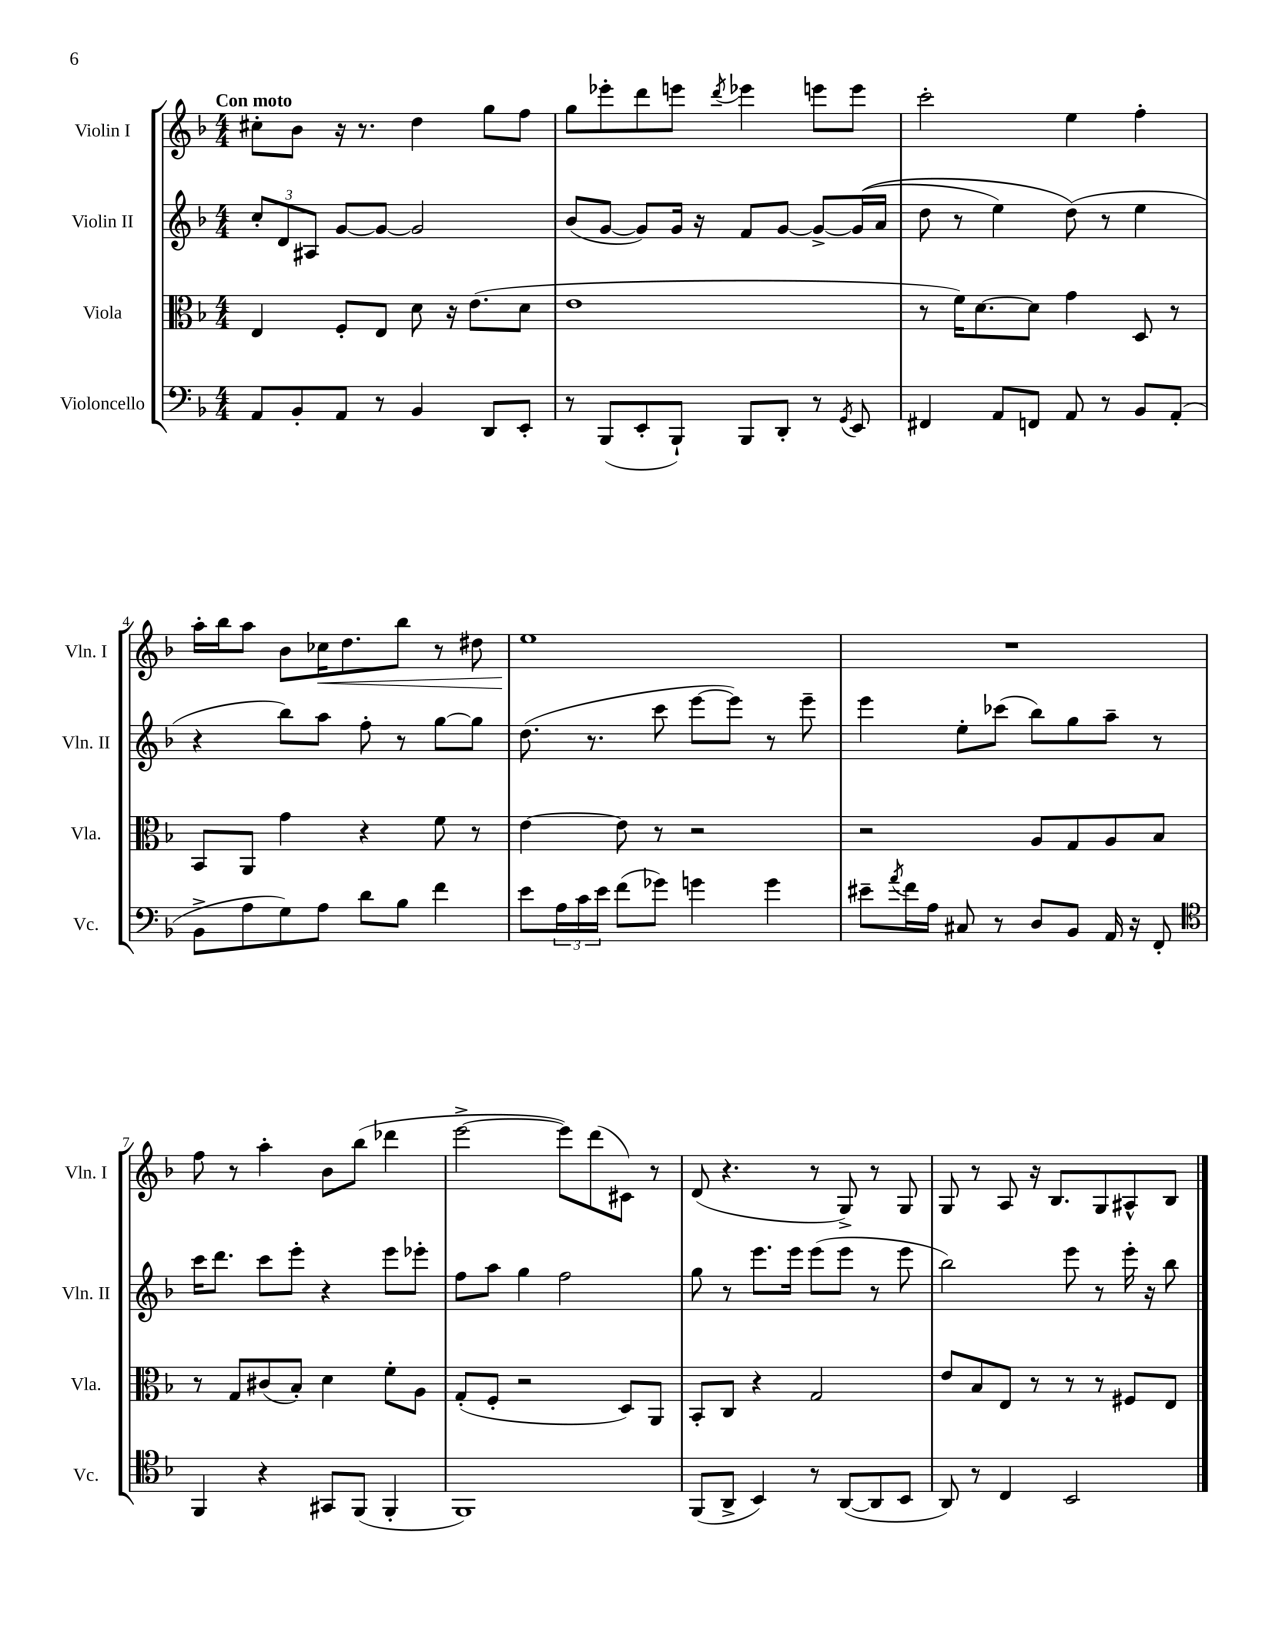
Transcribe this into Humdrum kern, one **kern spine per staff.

**kern	**kern	**kern	**kern
*staff4	*staff3	*staff2	*staff1
*clefF4	*clefC3	*clefG2	*clefG2
*k[b-]	*k[b-]	*k[b-]	*k[b-]
*M4/4	*M4/4	*M4/4	*M4/4
8AA/L	4E/	12cc'/L	8cc#'\L
.	.	12d/	.
8BB-'/	.	.	8b-\J
.	.	12A#/J	.
8AA/J	8F'/L	[8g/L	16r
.	.	.	8.r
8r	8E/J	8g/_J	.
4BB-/	8d\	2g/]	4dd\
.	16r	.	.
.	(8.e\L	.	.
8DD/L	.	.	8gg\L
8EE'/J	8d\J	.	8ff\J
=	=	=	=
8r	1e	(8b-/L	8gg\L
(8BBB-/L	.	[8g/J	8eee-'\
8EE'/	.	8g/]L)	8ddd\
8BBB-`/J)	.	16g/Jk	8eee\J
.	.	16r	.
.	.	.	8qddd/
8BBB-/L	.	8f/L	4eee-\
8DD'/J	.	[8g/J	.
8r	.	8g^/_L	8eee\L
8qGG/	.	.	.
8EE/	.	&((16g/]L	8eee\J
.	.	16a/JJ	.
=	=	=	=
4FF#/	8r	8dd\	2ccc'\
.	16f\LK)	8r	.
.	[8.d\	.	.
8AA/L	.	4ee\)	.
8FF/J	8d\]J	.	.
8AA/	4g\	(8dd\&)	4ee\
8r	.	8r	.
8BB-/L	8D/	4ee\	4ff'\
(8AA'/J	8r	.	.
=	=	=	=
8BB-^\L	8BB-/L	4r	16aa'\LL
.	.	.	16bb-\J
8A\	8AA/J	.	8aa\J
8G\)	4g\	8bb-\L)	8b-\L
8A\J	.	8aa\J	16cc-\K
.	.	.	8.dd\
8d\L	4r	8ff'\	.
8B-\J	.	8r	8bb-\J
4f\	8f\	[8gg\L	8r
.	8r	8gg\]J	8dd#\
=	=	=	=
8e\L	[4e\	(8.dd\	1ee
24A\L	.	.	.
24c\	.	.	.
.	.	8.r	.
24e\JJ	.	.	.
(8f\L	8e\]	.	.
8g-\J)	8r	8ccc\	.
4g\	2r	[8eee\L	.
.	.	8eee\]J)	.
4g\	.	8r	.
.	.	8eee~\	.
=	=	=	=
8e#~\L	2r	4eee\	1r
8qa/	.	.	.
16f\L	.	.	.
16A\JJ	.	.	.
8C#/	.	8ee'\L	.
8r	.	(8ccc-\J	.
8D/L	8A/L	8bb-\L)	.
8BB-/J	8G/	8gg\	.
16AA/	8A/	8aa~\J	.
16r	.	.	.
8FF'/	8B-/J	8r	.
=	=	=	=
*clefC4	*	*	*
4FF/	8r	16ccc\LK	8ff\
.	.	8.ddd\J	.
.	8G/L	.	8r
4r	(8c#/	8ccc\L	4aa'\
.	8B-'/J)	8eee'\J	.
8GG#/L	4d\	4r	8b-\L
(8FF/J	.	.	(8bb-\J
4FF'/	8f'\L	8eee\L	4ddd-\
.	8A\J	8eee-'\J	.
=	=	=	=
1FF)	(8G'/L	8ff\L	[2eee^\
.	8F'/J	8aa\J	.
.	2r	4gg\	.
.	.	2ff\	8eee\]L)
.	.	.	(8ddd\
.	8D/L)	.	8c#\J)
.	8AA/J	.	8r
=	=	=	=
(8FF/L	8BB-'/L	8gg\	(8d/
8AA^/J	8C/J	8r	4.r
4BB-/)	4r	8.eee\L	.
.	.	16eee\Jk	.
8r	2G/	(8eee\L	8r
([8AA/L	.	8eee\J	8G^/)
8AA/]	.	8r	8r
8BB-/J	.	8eee\	8G/
=	=	=	=
8AA/)	8e/L	2bb-\)	8G/
8r	8B-/	.	8r
4C/	8E/J	.	8A/
.	8r	.	16r
.	.	.	8.B-/L
2BB-/	8r	8eee\	.
.	8r	8r	8G/
.	8F#/L	16eee'\	8A#^^/
.	.	16r	.
.	8E/J	8bb-\	8B-/J
==	==	==	==
*-	*-	*-	*-
